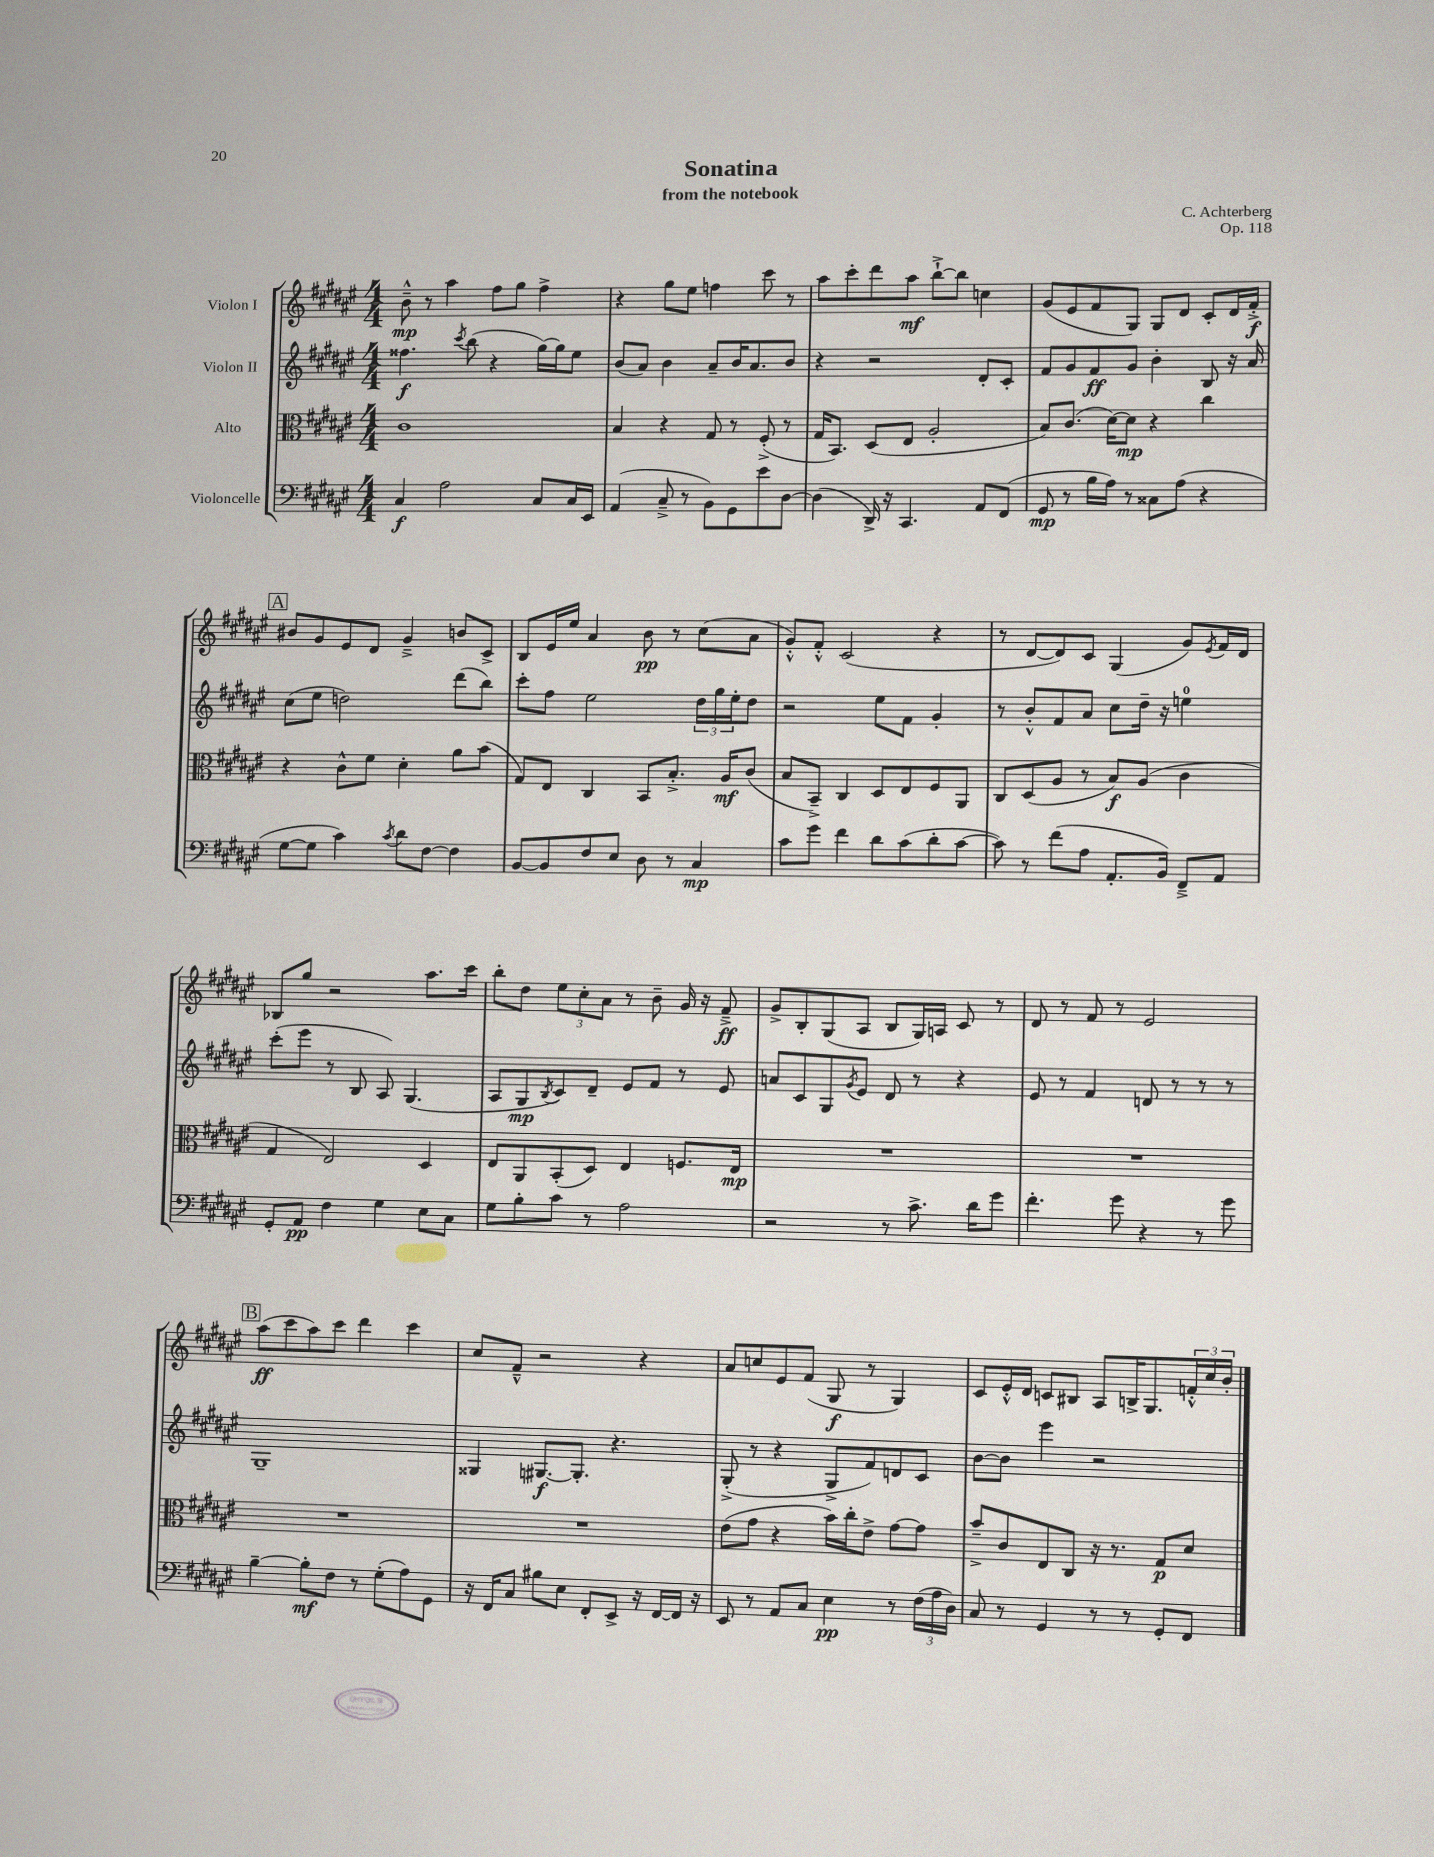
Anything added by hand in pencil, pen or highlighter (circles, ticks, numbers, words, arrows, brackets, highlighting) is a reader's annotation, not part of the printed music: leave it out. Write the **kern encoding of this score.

**kern	**kern	**kern	**kern
*staff4	*staff3	*staff2	*staff1
*clefF4	*clefC3	*clefG2	*clefG2
*k[f#c#g#d#a#e#]	*k[f#c#g#d#a#e#]	*k[f#c#g#d#a#e#]	*k[f#c#g#d#a#e#]
*M4/4	*M4/4	*M4/4	*M4/4
4C#	1c#	4.ff##	8b~^^
.	.	.	8r
2A#	.	.	4aa#
.	.	8qccc#	.
.	.	(8bb	.
.	.	4r	8ff#
.	.	.	8gg#
8C#	.	[16gg#)	4ff#^
.	.	16gg#]	.
16C#	.	8ee#	.
16EE#	.	.	.
=	=	=	=
(4AA#	4B	(8b	4r
.	.	8a#)	.
8C#~^	4r	4b	8gg#
8r	.	.	8ee#
8BB)	8G#	8a#~	4ff
8GG#	8r	16b	.
.	.	8.a#	.
8e#	(8F#'^	.	8ccc#
[8D#	8r	8b	8r
=	=	=	=
(4D#]	16G#	4r	8aa#
.	8.BB)	.	.
.	.	.	8ccc#'
16DD#^)	(8D#	2r	8ddd#
16r	.	.	.
4.CC#	8E#	.	8aa#
.	2A#'	.	[8bb`^
.	.	.	8bb]
8AA#	.	8d#'	4cc
(8FF#	.	8c#'	.
=	=	=	=
8GG#	8B)	8f#	(8g#
8r	(8.c#	8g#	8e#
16B	.	8f#	8f#
16A#)	[16d#)	.	.
8r	8d#]	8g#	8G#)
8C##	4r	4b'	8G#
(8A#	.	.	8d#
4r	4cc#	8B	8c#'
.	.	16r	16d#
.	.	16a#	16f#'^
=	=	=	=
[8G#	4r	(8cc#	8b#
8G#]	.	8ee#	8g#
4c#)	8c#^^	2dd)	8e#
.	8f#	.	8d#
8qc#	.	.	.
8d#	4d#'	.	4g#~^
[8F#	.	.	.
4F#]	8a#	(8ddd#	8b
.	(8b	8bb)	8c#^
=	=	=	=
[8BB	8G#)	8ccc#'	8B
8BB]	8E#	8ff#	16e#
.	.	.	16ee#
8F#	4C#	2ee#	4a#
8E#	.	.	.
8D#	8BB	.	8b
8r	8.B'^	.	8r
4C#	.	24dd#	(8cc#
.	.	24gg#	.
.	16A#	.	.
.	.	24ee#'	.
.	(8c#	8dd#	8a#
=	=	=	=
8c#	8B	2r	8g#'^^)
8g#	8BB~^)	.	8f#'^^
4f#	4C#	.	(2c#
8d#	8D#	8ee#	.
(8c#	8E#	8f#	.
8d#'	8F#	4g#'	4r
[8c#	8AA#	.	.
=	=	=	=
8c#])	8C#	8r	8r
8r	(8D#	8b'^^	[8d#
(8f#	8A#	8f#	8d#])
8A#	8r	8a#	8c#
8.AA#'	8B)	8cc#	(4G#
.	(8A#	16dd#~	.
16BB)	.	16r	.
8FF#~^	4c#	4ee	8g#)
.	.	.	8qe#
8AA#	.	.	16f#
.	.	.	16d#
=	=	=	=
8GG#'	4G#	(8ccc#'	8B-
8AA#	.	8eee#	8gg#
4F#	2E#)	8r	2r
.	.	8B	.
4G#	.	8A#)	.
.	.	(4.G#	.
8E#	4D#	.	8.aa#
8C#	.	.	.
.	.	.	16ccc#
=	=	=	=
8G#	8E#	8A#	8bb'
8B'	8AA#	8G#	8dd#
.	.	8qB	.
8c#	(8BB'	8c#)	12ee#
.	.	.	12cc#'
8r	8D#)	8d#~	.
.	.	.	12a#
2A#	4E#	8e#	8r
.	.	8f#	8b~
.	8.F	8r	16g#
.	.	.	16r
.	.	8e#	8f#~^
.	16E#	.	.
=	=	=	=
2r	1r	8a	8g#^
.	.	8c#	8B'
.	.	8G#	(8G#
.	.	8qg#	.
.	.	8e#	8A#
8r	.	8d#	8B
8.c#^	.	8r	16G#)
.	.	.	16A
.	.	4r	8c#
16d#	.	.	.
8g#	.	.	8r
=	=	=	=
4.f#'	1r	8e#	8d#
.	.	8r	8r
.	.	4f#	8f#
8g#	.	.	8r
4r	.	8d	2e#
.	.	8r	.
8r	.	8r	.
8g#	.	8r	.
=	=	=	=
[4B~	1r	1G#~	(8aa#
.	.	.	8ccc#
8B']	.	.	8aa#)
8F#	.	.	8ccc#
8r	.	.	4ddd#
(8G#'	.	.	.
8A#)	.	.	4ccc#
8GG#	.	.	.
=	=	=	=
16r	1r	4G##	8cc#
16FF#	.	.	.
8C#	.	.	8f#~^^
8B#	.	[8.G#	2r
8E#	.	.	.
.	.	8.G#']	.
8FF#'	.	.	.
8EE#^	.	4.r	.
16r	.	.	4r
[16FF#	.	.	.
16FF#]	.	.	.
16r	.	.	.
=	=	=	=
8EE#	(8e#	(8G#'^	8a#
8r	8g#	8r	8cc
8AA#	4r	4r	8e#
8C#	.	.	(8f#
4E#	16b)	8G#^	8G#
.	16cc#'	.	.
.	8e#^	8f#)	8r
8r	[8g#	8d	4G#)
(24F#	8g#]	8c#	.
24A#	.	.	.
24D#)	.	.	.
=	=	=	=
8C#	8b~^	[8b	8c#
8r	8c#	8b]	16e#'^^
.	.	.	16d#
4GG#	8E#	4eee#	8c
.	8C#	.	8B#
8r	16r	2r	8A#
.	8.r	.	.
8r	.	.	16B^
.	.	.	8.G#
8GG#'	8G#	.	.
8FF#	8d#	.	24f'^^
.	.	.	24cc#
.	.	.	24b'
==	==	==	==
*-	*-	*-	*-
